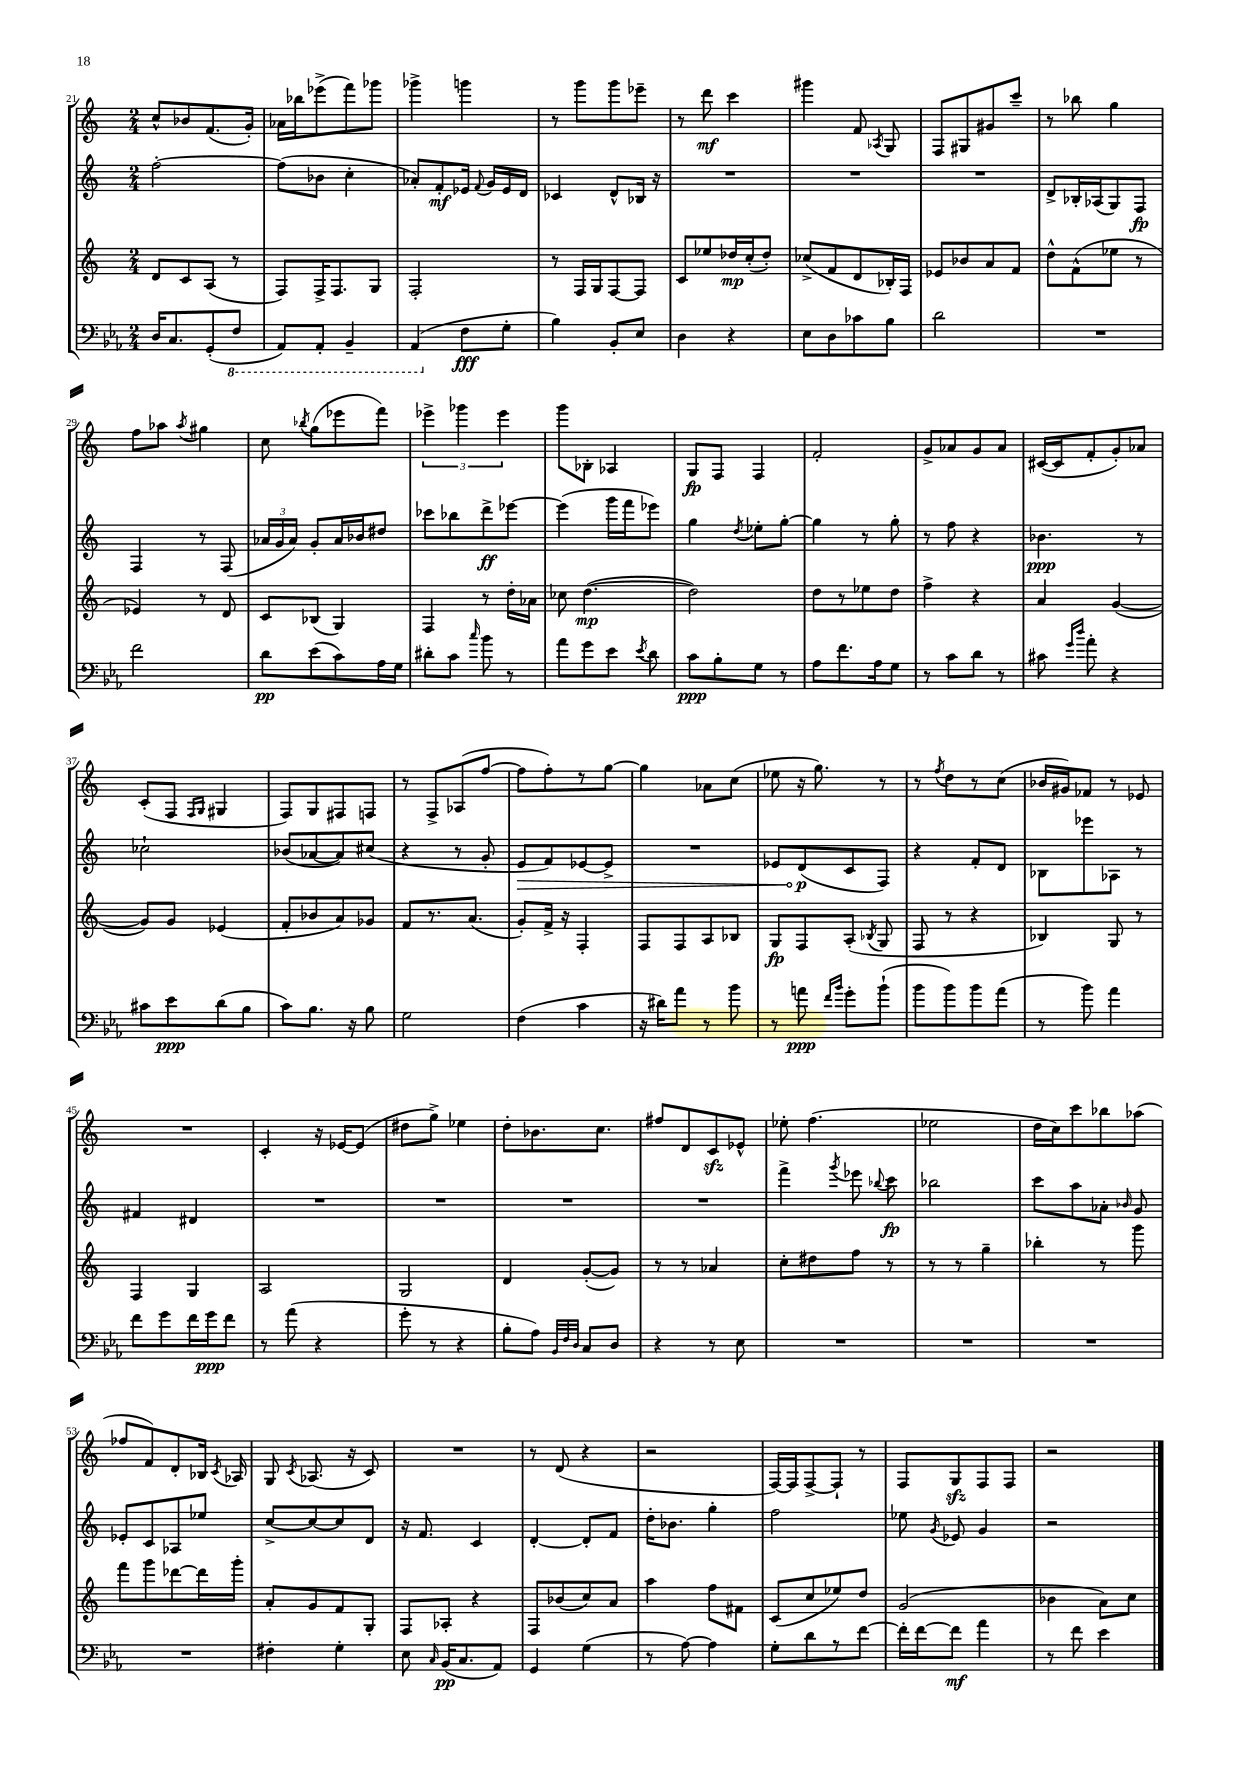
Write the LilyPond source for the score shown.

<<
\new StaffGroup <<
\new Staff = "s0" {
    \clef treble \key c \major \numericTimeSignature \time 2/4
    \autoBeamOff c''8[-^ bes'8 f'8.( g'16]-.) |
    aes'16[ bes''16 ees'''8->( f'''8) ges'''8] |
    ges'''4-> g'''4 |
    r8 g'''8[ g'''8 ees'''8]-- |
    r8 d'''8\mf c'''4 |
    gis'''4 f'8 \acciaccatura { aes8 } g8 |
    f8[ gis8 gis'8 c'''8]-- |
    r8 bes''8 g''4 |
    f''8[ aes''8] \acciaccatura { aes''8 } gis''4 |
    c''8 \acciaccatura { bes''8 } g''8[( ees'''8 f'''8]) |
    \tuplet 3/2 { ees'''4-> ges'''4 ees'''4 } |
    g'''8[ bes8]-. aes4 |
    g8[\fp f8] f4 |
    f'2-. |
    g'8[-> aes'8 g'8 aes'8] |
    cis'16[~( cis'16 f'8-. g'8-.) aes'8] |
    c'8[-.( f8] \grace { f16[ g16] } gis4 |
    f8[) g8 fis8 f8] |
    r8 f8[-> aes8( f''8]~ |
    f''8[ f''8-.) r8 g''8]~ |
    g''4 aes'8[ c''8]( |
    ees''8 r16 g''8.) r8 |
    r8 \acciaccatura { f''8 } d''8[ r8 c''8]( |
    bes'16[ gis'16) fes'8] r8 ees'8 |
    R2 |
    c'4-. r16 ees'16[~ ees'8]( |
    dis''8[ g''8]->) ees''4 |
    d''8[-. bes'8. c''8.] |
    fis''8[ d'8 c'8\sfz ees'8]-^ |
    ees''8-. f''4.( |
    ees''2 |
    d''16[ c''16) c'''8 bes''8 aes''8]( |
    fes''8[ f'8) d'8-. bes16] \acciaccatura { c'8 } aes16 |
    g8 \acciaccatura { c'8 } aes8.( r16 c'8) |
    R2 |
    r8 d'8( r4 |
    r2 |
    f16[~) f16 f8~-> f8]-! r8 |
    f8[ g8\sfz f8 f8] |
    r2 \bar "|." |
}
\new Staff = "s1" {
    \clef treble \key c \major \numericTimeSignature \time 2/4
    \autoBeamOff f''2~-. |
    f''8[( bes'8] c''4-. |
    aes'8[-.) f'8-.\mf ees'16] \appoggiatura { f'8 } g'16[ ees'16 d'16] |
    ces'4 d'8[-^ bes16] r16 |
    R2 |
    R2 |
    R2 |
    d'8[-> bes16-. aes16( g8) f8]\fp |
    f4 r8 f8( |
    \tuplet 3/2 { aes'16[ g'16 aes'16]) } g'8[-. aes'16 bes'16 dis''8] |
    ces'''8[ bes''8 d'''8->\ff ees'''8]~ |
    ees'''4( g'''16[ f'''16 ees'''8]) |
    g''4 \acciaccatura { d''8 } ees''8[-. g''8]~-. |
    g''4 r8 g''8-. |
    r8 f''8 r4 |
    bes'4.\ppp r8 |
    ces''2-! |
    bes'8[( aes'8~ aes'8) cis''8]( |
    r4 r8 g'8-. |
    \once \override Hairpin.circled-tip = ##t e'8[\> f'8) ees'8~ ees'8]-> |
    R2 |
    ees'8[ d'8\p\!( c'8 f8]) |
    r4 f'8[-. d'8] |
    bes8[ ees'''8 aes8] r8 |
    fis'4 dis'4 |
    R2 |
    R2 |
    R2 |
    R2 |
    f'''4-> \acciaccatura { g'''8 } ees'''8 \appoggiatura { bes''8 } c'''8\fp |
    bes''2 |
    c'''8[ a''8 aes'8]-. \grace { bes'16 } g'8 |
    ees'8[-. c'8 aes8 ees''8] |
    c''8[~-> c''8~ c''8 d'8] |
    r16 f'8. c'4 |
    d'4~-. d'8[-. f'8] |
    d''16[-. bes'8.] g''4-. |
    f''2 |
    ees''8 \acciaccatura { g'8 } ees'8 g'4 |
    r2 \bar "|." |
}
\new Staff = "s2" {
    \clef treble \key c \major \numericTimeSignature \time 2/4
    \autoBeamOff d'8[ c'8 a8]( r8 |
    f8[) f16-> f8. g8] |
    f2-. |
    r8 f16[ g16 f8~ f8] |
    c'8[ ees''8 des''16\mp c''16-.( des''8]-.) |
    ces''8[->( f'8 d'8 bes16-.) f16] |
    ees'8[ bes'8 a'8 f'8] |
    d''8[-^ f'8-^( ees''8] r8 |
    ees'4) r8 d'8 |
    c'8[ bes8]( g4) |
    f4 r8 d''16[-. aes'16] |
    ces''8 d''4.~\mp( |
    d''2) |
    d''8[ r8 ees''8 d''8] |
    f''4-> r4 |
    a'4 g'4~( |
    g'8[) g'8] ees'4( |
    f'8[-. bes'8 a'8) ges'8] |
    f'8[ r8. a'8.]( |
    g'8[-.) f'16]-> r16 f4-. |
    f8[ f8 a8 bes8] |
    g8[\fp f8 a8]-.( \acciaccatura { bes8 } g8 |
    f8 r8 r4 |
    bes4) g8 r8 |
    f4 g4 |
    a2 |
    g2 |
    d'4 g'8[~-.( g'8]) |
    r8 r8 aes'4 |
    c''8[-. dis''8 f''8] r8 |
    r8 r8 g''4-- |
    bes''4-. r8 g'''8 |
    f'''8[ g'''8 des'''8~ des'''16 g'''16]-. |
    a'8[-. g'8 f'8 g8]-. |
    f8[ aes8]-. r4 |
    f8[ bes'8( c''8) a'8] |
    a''4 f''8[ fis'8] |
    c'8[( c''8 ees''8) d''8] |
    g'2( |
    bes'4 a'8[) c''8] \bar "|." |
}
\new Staff = "s3" {
    \clef bass \key ees \major \numericTimeSignature \time 2/4
    \autoBeamOff d16[ c8. g,8-.( \ottava #-1 f,8] |
    aes,,8[) aes,,8]-. bes,,4-- |
    aes,,4( \ottava #0 f8[\fff g8]-. |
    bes4) bes,8[-. ees8] |
    d4 r4 |
    ees8[ d8 ces'8 bes8] |
    d'2 |
    R2 |
    f'2 |
    d'8[\pp ees'8( c'8) aes16 g16] |
    dis'8[-. c'8] \grace { c''16 } bes'8 r8 |
    aes'8[ g'8 ees'8] \acciaccatura { ees'8 } d'8 |
    c'8[\ppp bes8-. g8] r8 |
    aes8[ f'8. aes16 g8] |
    r8 c'8[ d'8] r8 |
    cis'8 \grace { g'16[ d''16] } aes'8-. r4 |
    cis'8[ ees'8\ppp d'8( bes8] |
    c'8[) bes8.] r16 bes8 |
    g2 |
    f4( c'4 |
    r16 dis'16[) aes'8] r8 bes'8 |
    r8 a'8\ppp \grace { f'16[ bes'16] } g'8[-. bes'8]-!( |
    bes'8[ bes'8) bes'8 aes'8]( |
    r8 bes'8) aes'4 |
    f'8[ g'8 f'16 g'16\ppp f'8] |
    r8 aes'8( r4 |
    g'8-. r8 r4 |
    bes8[-. aes8]) \grace { bes,32[ f32 d32] } c8[ d8] |
    r4 r8 ees8 |
    R2 |
    R2 |
    R2 |
    R2 |
    fis4-. g4-. |
    ees8 \grace { c16 } bes,16[\pp( c8. aes,8]) |
    g,4 g4( |
    r8 aes8~) aes4 |
    g8[-. d'8 r8 f'8]~ |
    f'16[-. f'16~ f'8]\mf aes'4 |
    r8 f'8 ees'4 \bar "|." |
}
>>
>>
\layout { \context { \Score currentBarNumber = #21 } }
